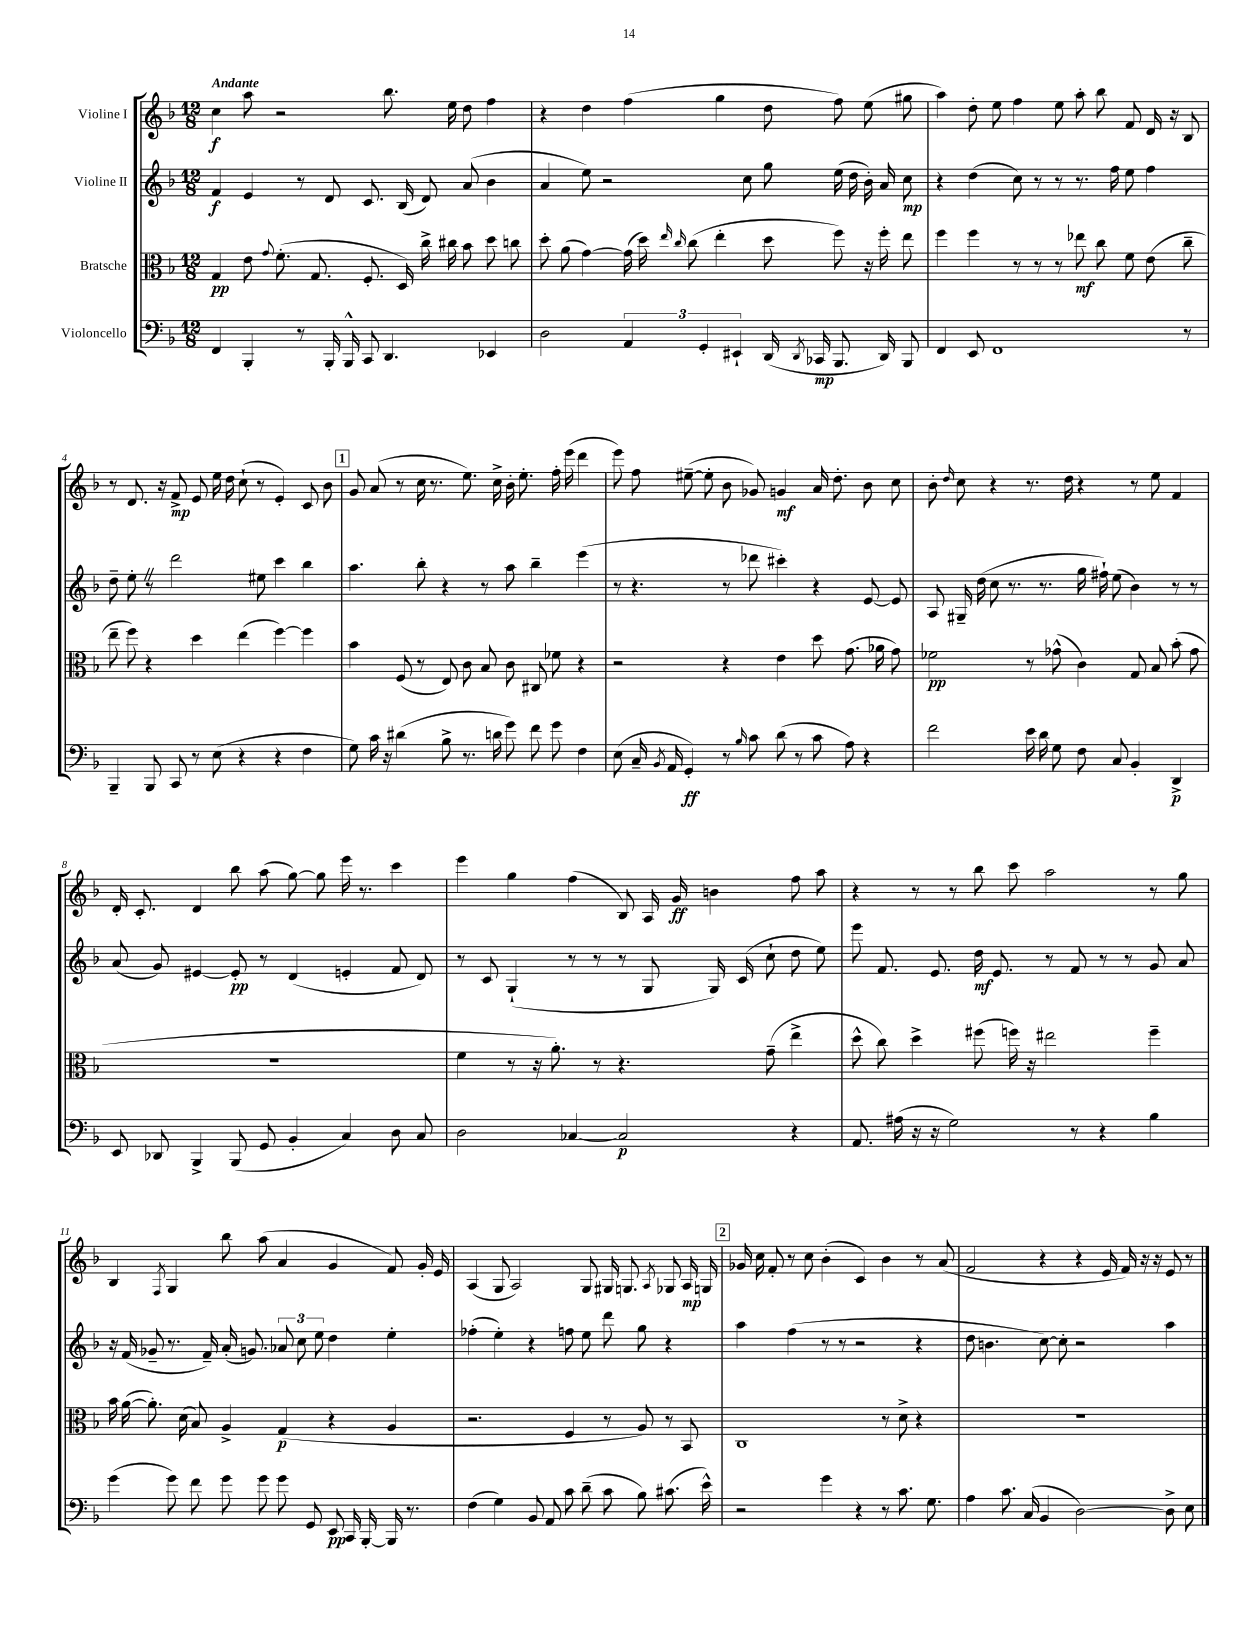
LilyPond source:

<<
\new StaffGroup <<
\new Staff = "s0" \with { instrumentName = "Violine I" } {
    \clef treble \key f \major \numericTimeSignature \time 12/8 \tempo "Andante"
    \autoBeamOff c''4\f a''8 r2 bes''8. e''16 d''8 f''4 |
    r4 d''4 f''4( g''4 d''8 f''8) e''8( gis''8 |
    a''4) d''8-. e''8 f''4 e''8 a''8-. bes''8 f'8 d'16 r16 bes8 |
    r8 d'8. r16 f'8->\mp e'8 e''16 d''16 c''8-!( r8 e'4-.) c'8 bes'8 |
    \mark \markup { \box "1" } g'8 a'8( r8 c''16 r8. e''8.) c''16-> bes'16-. e''8.-. f''16-. e'''16( d'''4 |
    e'''8) f''8 eis''8~--( eis''8-. bes'8 ges'8) g'4\mf a'16 d''8.-. bes'8 c''8 |
    bes'8-. \grace { d''16 } c''8 r4 r8. d''16 r4 r8 e''8 f'4 |
    d'16-. c'8.-. d'4 bes''8 a''8( g''8~) g''8 e'''16 r8. c'''4 |
    e'''4 g''4 f''4( bes8) a16 g'16\ff b'4 f''8 a''8 |
    r4 r8 r8 bes''8 c'''8 a''2 r8 g''8 |
    bes4 \acciaccatura { f8 } g4 bes''8 a''8( a'4 g'4 f'8) g'16-. e'16 |
    a4( g8 a2) g8 gis16 g8. \acciaccatura { a8 } ges8 a16\mp g16 |
    \mark \markup { \box "2" } ges'16 c''16 f'8-. r8 c''8 bes'4-.( c'4) bes'4 r8 a'8( |
    f'2 r4 r4 e'16 f'16) r16 r16 e'8 r8 \bar "|." |
}
\new Staff = "s1" \with { instrumentName = "Violine II" } {
    \clef treble \key f \major \numericTimeSignature \time 12/8
    \autoBeamOff f'4\f e'4 r8 d'8 c'8. bes16( d'8) a'8( bes'4 |
    a'4 e''8) r2 c''8 g''8 e''16( d''16 bes'16-.) a'16 c''8\mp |
    r4 d''4( c''8) r8 r8 r8. f''16 e''8 f''4 |
    d''8-- e''8-. \once \override BreathingSign.text = \markup { \musicglyph "scripts.caesura.straight" } \breathe r8 d'''2 eis''8 c'''4 bes''4 |
    \mark \markup { \box "1" } a''4. bes''8-. r4 r8 a''8 bes''4-- e'''4( |
    r8 r4. r8 des'''8 cis'''4-.) r4 e'8~ e'8 |
    a8 gis16-- d''16( c''8 r8. r8. g''16 fis''16-!) e''8( bes'4) r8 r8 |
    a'8( g'8) eis'4~ eis'8-.\pp r8 d'4( e'4-. f'8 d'8) |
    r8 c'8 g4-!( r8 r8 r8 g8 g16) c'16( c''8-! d''8 e''8) |
    e'''8 f'8. e'8. d''16\mf e'8. r8 f'8 r8 r8 g'8 a'8 |
    r16 f'16( ges'8-- r8. f'16--) a'16-.( g'8.) \tuplet 3/2 { aes'8 c''8 e''8 } d''4 e''4-. |
    fes''4-.( e''4-.) r4 f''8 e''8 d'''8 g''8 r4 |
    \mark \markup { \box "2" } a''4 f''4( r8 r8 r2 r4 |
    d''8 b'4. c''8~) c''8-. r2 a''4 \bar "|." |
}
\new Staff = "s2" \with { instrumentName = "Bratsche" } {
    \clef alto \key f \major \numericTimeSignature \time 12/8
    \autoBeamOff g4\pp e'8 \appoggiatura { g'8 } f'8.-.( g8. f8.-. d16) c''16-> cis''16 bes'8 d''8 c''8 |
    d''8-. a'8( g'4~) g'16( d''16) \grace { e''16 c''16 } c''8( e''4-. d''8 f''8) r16 f''16-. e''8 |
    f''4 f''4 r8 r8 r8 ees''8\mf c''8 f'8 e'8( c''8-- |
    e''8-- f''8) r4 d''4 e''4( f''4~) f''4 |
    \mark \markup { \box "1" } bes'4 f8( r8 e8) c'8 bes8 c'8 cis8 fes'8 r4 |
    r2 r4 e'4 d''8 g'8.( aes'16 g'8) |
    fes'2\pp r8 ges'8-^( c'4) g8 bes8 bes'8-.( ges'8 |
    R1. |
    f'4 r8 r16 a'8.-.) r8 r4. g'8--( e''4-> |
    d''8-^ c''8) d''4-> fis''8( f''16) r16 eis''2 f''4-- |
    bes'16 a'16~( a'8.-.) d'16( bes8) a4-> g4\p( r4 a4 |
    r2. f4 r8 a8) r8 bes,8 |
    \mark \markup { \box "2" } c1 r8 d'8-> r4 |
    R1. \bar "|." |
}
\new Staff = "s3" \with { instrumentName = "Violoncello" } {
    \clef bass \key f \major \numericTimeSignature \time 12/8
    \autoBeamOff f,4 bes,,4-. r8 bes,,16-. bes,,16-^ c,8 d,4. ees,4 |
    d2 \tuplet 3/2 { a,4 g,4-. eis,4-! } d,16( \acciaccatura { d,8 } ces,16\mp bes,,8. d,16) bes,,8 |
    f,4 e,8 f,1 r8 |
    bes,,4-- bes,,8 c,8 r8 e8( r4 r4 f4 |
    \mark \markup { \box "1" } g8) c'16 r16 dis'4( bes8-> r8. d'16 g'8) f'8 g'8 f4 |
    e8( c16-- \acciaccatura { bes,8 } a,16 g,4-.\ff) r8 \grace { bes16 } c'8 d'8( r8 c'8 a8) r4 |
    f'2 e'16 d'16 g8 f8 c8 bes,4-. d,4->\p |
    e,8 des,8 bes,,4-> bes,,8( g,8 bes,4-. c4) d8 c8 |
    d2 ces4~ ces2\p r4 |
    a,8. ais16( r16 r16 g2) r8 r4 bes4 |
    g'4( g'8) f'8 g'8 g'8 g'8 g,8 e,8\pp c,16 bes,,16~-. bes,,16 r8. |
    f4( g4) bes,8 a,8 c'8 d'8--( c'8 bes8) cis'8.( e'16-^) |
    \mark \markup { \box "2" } r2 g'4 r4 r8 c'8. g8. |
    a4 c'8. c16( bes,4 d2~) d8-> e8 \bar "|." |
}
>>
>>
